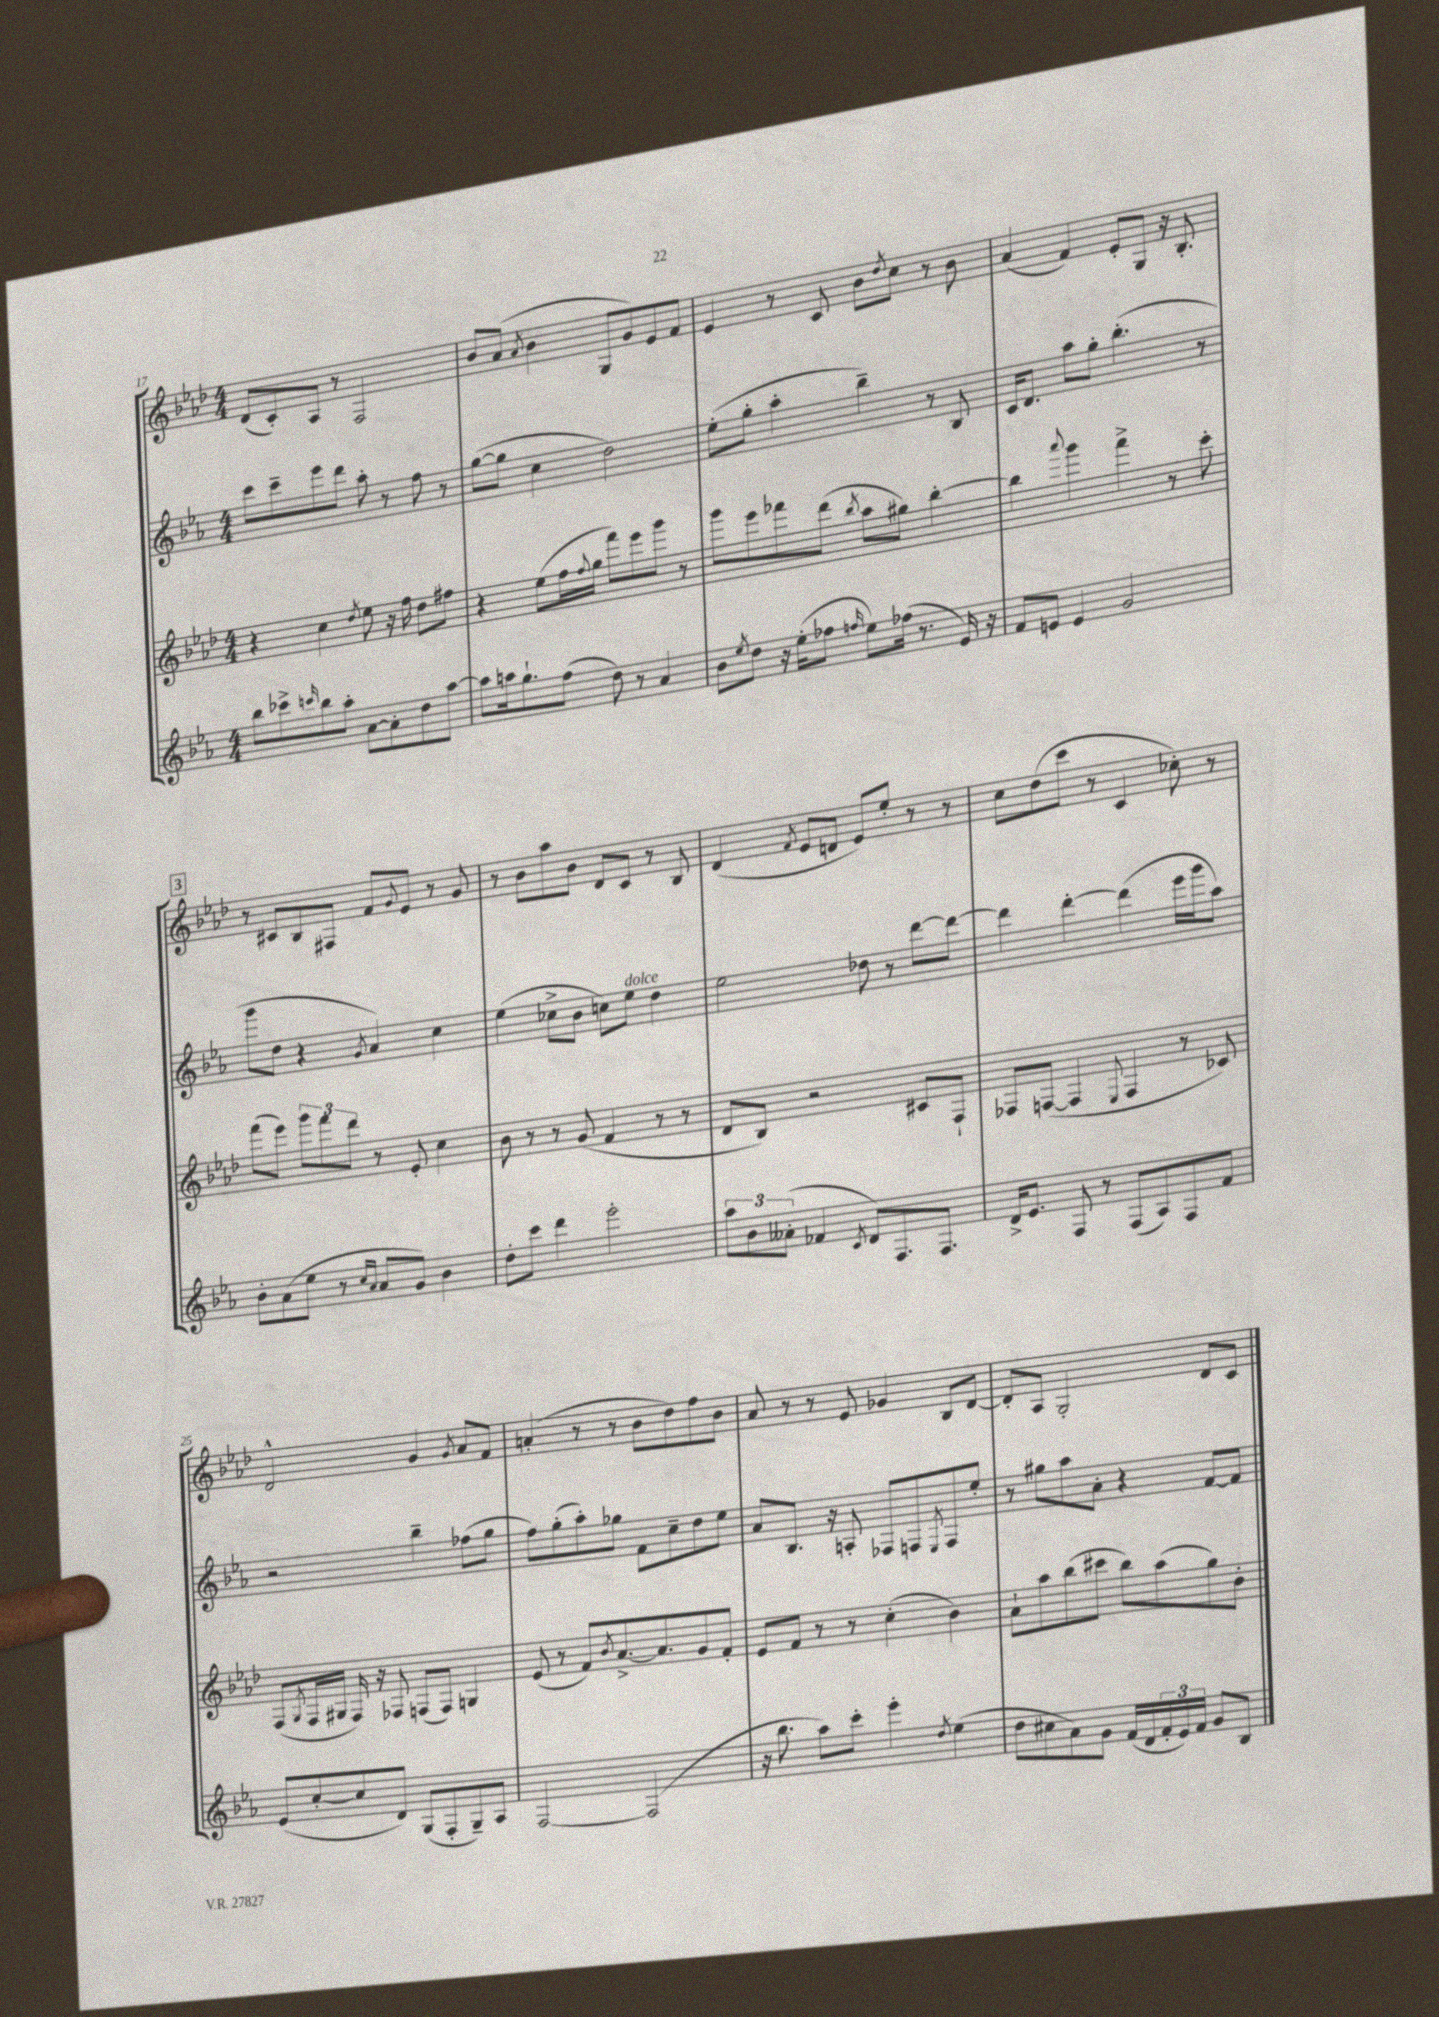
<<
\new StaffGroup <<
\new Staff = "s0" {
    \clef treble \key aes \major \numericTimeSignature \time 4/4
    des'8( c'8-.) aes8 r8 f2 |
    bes'8 aes'8( \acciaccatura { aes'8 } bes'4 g8 g'8) ees'8 f'8 |
    ees'4 r8 c'8 bes'8 \acciaccatura { des''8 } c''8 r8 bes'8 |
    aes'4( f'4) ees'8-. g8 r16 bes8.-. |
    \mark \markup { \box "3" } r8 cis'8 bes8 fis8 f'8 \appoggiatura { g'8 } ees'8 r8 g'8 |
    r8 bes'8 aes''8 bes'8 des'8 c'8 r8 bes8 |
    des'4( \acciaccatura { f'8 } ees'8 d'8 ees'8) ees''8-. r8 r8 |
    c''8 des''8( c'''8 r8 c'4 ces''8-.) r8 |
    des'2-^ g'4 \acciaccatura { g'8 } aes'8 f'8 |
    a'4-.( r8 r8 bes'8 des''8) f''8 bes'8 |
    aes'8 r8 r8 ees'8 ges'4 bes8 des'8~ |
    des'8-. aes8 g2-. des'8 c'8 \bar "|." |
}
\new Staff = "s1" {
    \clef treble \key ees \major \numericTimeSignature \time 4/4
    c'''8 c'''8-- ees'''8 d'''8 aes''8-. r8 f''8 r8 |
    g''8~( g''8 c''4 d''2) |
    ees''8-.( g''8-. aes''4-. bes''4--) r8 bes8 |
    c'16 d'8. aes''8 g''8-. bes''4.-.( r8 |
    \mark \markup { \box "3" } g'''8 d''8 r4 \acciaccatura { g'8 } aes'4) c''4 |
    ees''4( ces''8-> bes'8 c''8) ees''8^\markup { \italic "dolce" } d''4 |
    ees''2 des''8 r8 d'''8~ d'''8~ |
    d'''4 d'''4~-. d'''4( ees'''16 g'''16 aes''8) |
    r2 bes''4-- fes''8( g''8 |
    f''8) g''8-.( aes''8-.) ges''8 f'8 c''8-- d''8 ees''8 |
    aes'8 bes8. r16 a8-. fes8 f8 \acciaccatura { ees8 } f8 ees''8-. |
    r8 gis''8 aes''8 aes'8-. r4 f'8~ f'8 \bar "|." |
}
\new Staff = "s2" {
    \clef treble \key aes \major \numericTimeSignature \time 4/4
    r4 c''4 \acciaccatura { des''8 } ees''8 r16 f''16 des''8 fis''8 |
    r4 ees''8( f''16 \appoggiatura { f''8 } g''16 f'''8) ees'''8 g'''8 r8 |
    g'''8 ees'''8 fes'''8 des'''8( \acciaccatura { bes''8 } aes''8 gis''8) bes''4~-. |
    bes''4 \appoggiatura { aes'''8 } g'''4 f'''4-> r8 c'''8-. |
    \mark \markup { \box "3" } f'''8( ees'''8) \tuplet 3/2 { g'''8 f'''8 des'''8 } r8 ees'8-. c''4 |
    bes'8 r8 r8 g'8( f'4 r8 r8 |
    des'8 bes8) r2 cis'8 f8-! |
    fes8 f8~( f4 \appoggiatura { ees8 } f4 r8 ces'8) |
    f8( \acciaccatura { g8 } f16 gis16 f16) r16 fes8 f8( f8) g4 |
    ees'8( r8 f'8) \acciaccatura { bes'8 } aes'8.~-> aes'8. g'8 f'8-. |
    ees'8 f'8 r8 r8 c''4-.( bes'4) |
    aes'8-! aes''8 bes''8( cis'''8 bes''8) aes''8( g''8) bes'8-. \bar "|." |
}
\new Staff = "s3" {
    \clef treble \key ees \major \numericTimeSignature \time 4/4
    bes''8 ces'''8-> \grace { c'''16 } bes''8 aes''8-. aes'8~ aes'8-. d''8 aes''8~ |
    aes''8 a''16 g''8.-! f''8( d''8) r8 aes'4 |
    bes'8 \acciaccatura { ees''8 } d''8 r16 ees''16-.( fes''8 \grace { f''16 } ees''8) fes''16( r8. ees'16) r16 |
    f'8 e'8 e'4 g'2 |
    \mark \markup { \box "3" } bes'8-. aes'8( ees''8 r8 \grace { c''16 aes'16 } aes'8 g'8) bes'4 |
    d''8-. c'''8 d'''4 ees'''2-. |
    \tuplet 3/2 { aes''8 bes'8 aeses'8-.( } fes'4 \acciaccatura { c'8 } d'8) f8. f8. |
    d'16-> ees'8. f8 r8 f8( aes8) f8 f'8 |
    ees'8( c''8~-. c''8 d'8) g8( f8-. g8--) aes8 |
    f2~ f2( |
    r16 bes''8. aes''8) c'''8-. ees'''4-. \acciaccatura { d''8 } ees''4( |
    d''8 cis''8 aes'8) g'8 f'16( d'16 \tuplet 3/2 { f'16-. ees'16) f'16 } g'8 bes8 \bar "|." |
}
>>
>>
\layout { \context { \Score currentBarNumber = #17 } }
